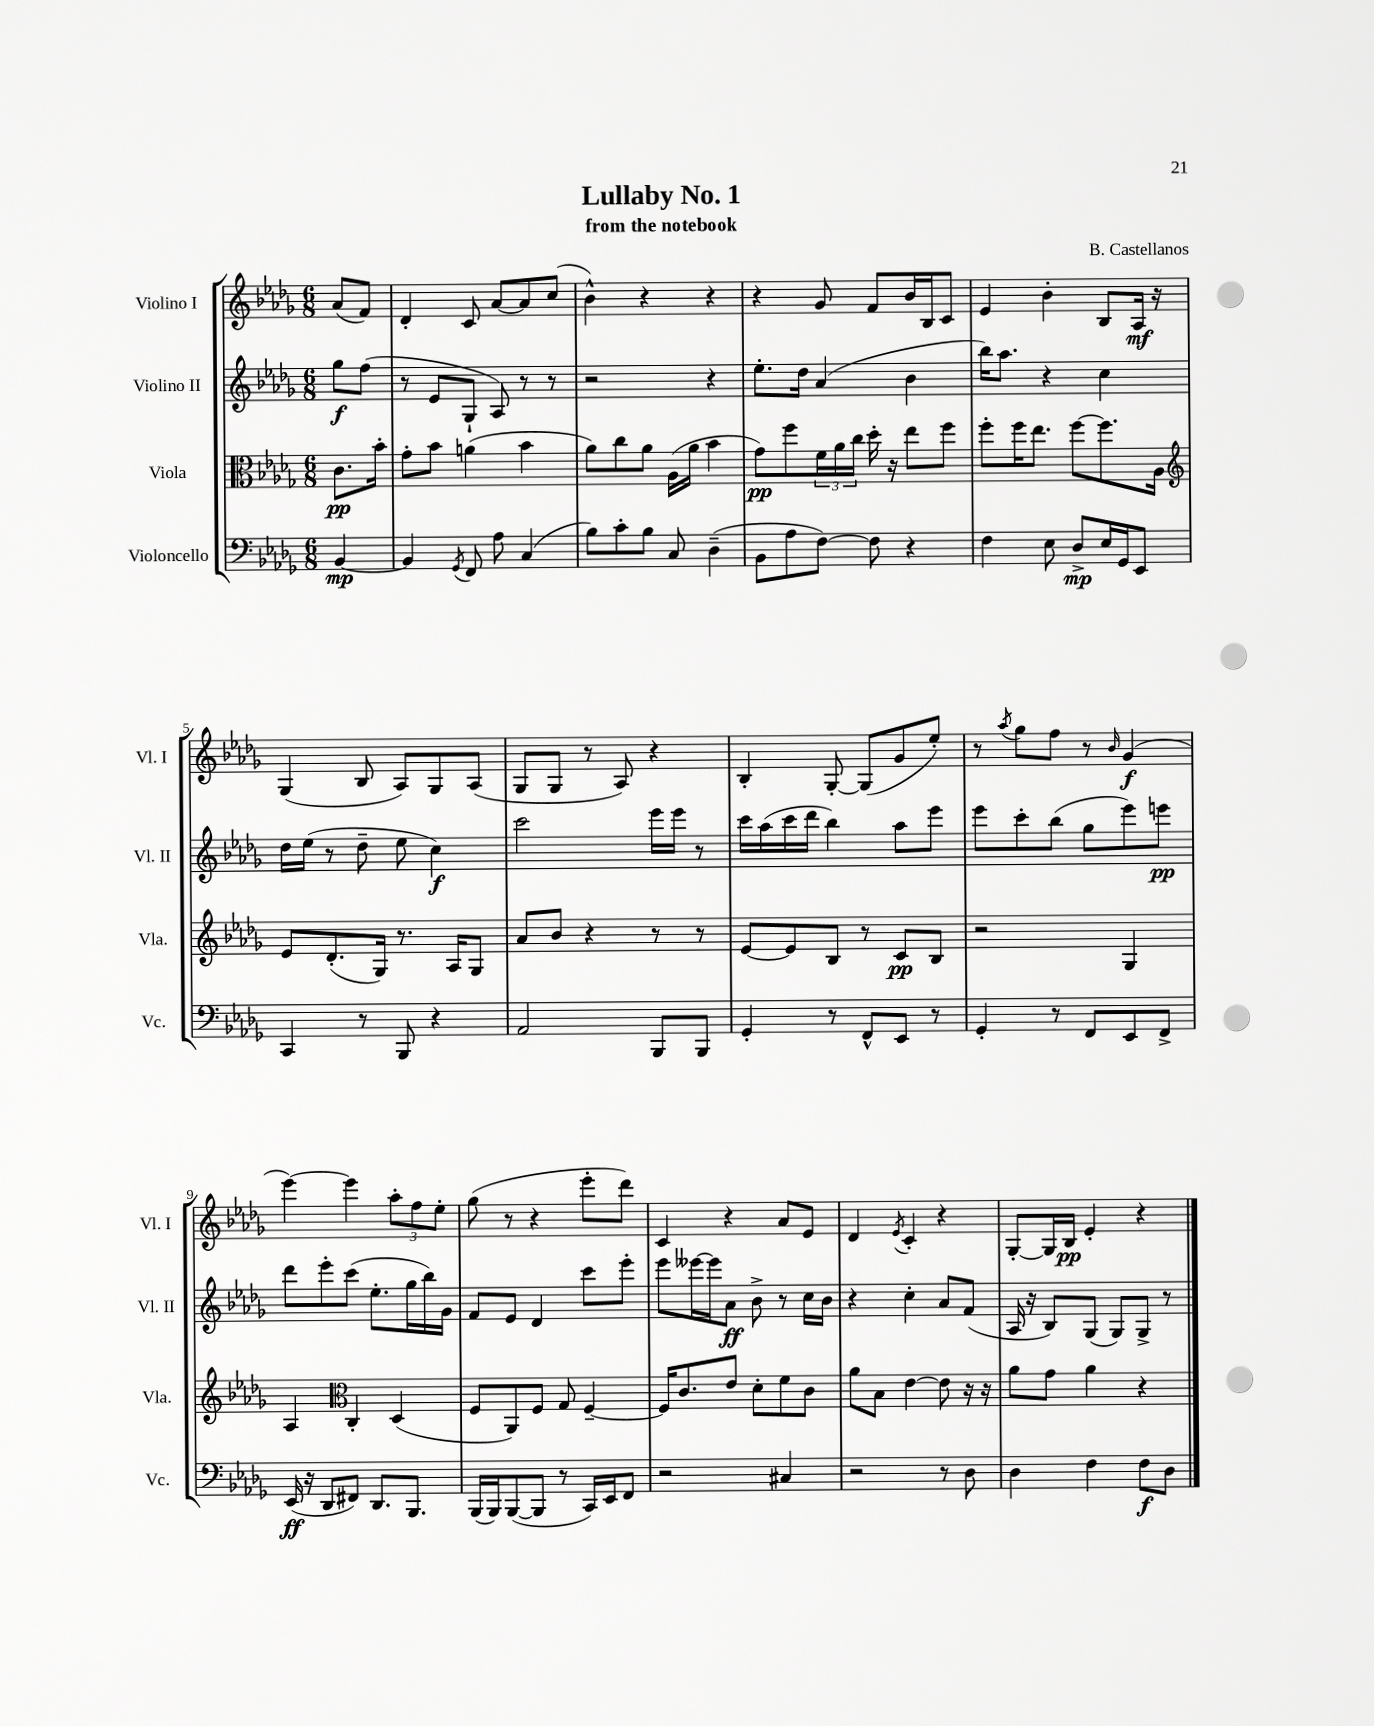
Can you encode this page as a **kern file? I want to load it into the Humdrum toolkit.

**kern	**dynam	**kern	**dynam	**kern	**dynam	**kern	**dynam
*part4	*part4	*part3	*part3	*part2	*part2	*part1	*part1
*staff4	*staff4	*staff3	*staff3	*staff2	*staff2	*staff1	*staff1
*I"Violoncello	*	*I"Viola	*	*I"Violino II	*	*I"Violino I	*
*I'Vc.	*	*I'Vla.	*	*I'Vl. II	*	*I'Vl. I	*
*clefF4	*	*clefC3	*	*clefG2	*	*clefG2	*
*k[b-e-a-d-g-]	*	*k[b-e-a-d-g-]	*	*k[b-e-a-d-g-]	*	*k[b-e-a-d-g-]	*
*M6/8	*	*M6/8	*	*M6/8	*	*M6/8	*
=	=	=	=	=	=	=	=
[4BB-/	mp	8.c\L	pp	8gg-\L	f	(8a-/L	.
.	.	.	.	(8ff\J	.	8f/J)	.
.	.	16b-'\Jk	.	.	.	.	.
=1	=1	=1	=1	=1	=1	=1	=1
4BB-/]	.	8g-'\L	.	8r	.	4d-'/	.
.	.	8b-\J	.	8e-/L	.	.	.
8qGG-/	.	.	.	.	.	.	.
8FF/	.	(4an\	.	8G-`/J	.	8c/	.
8A-\	.	.	.	8A-/)	.	[8a-/L	.
(4C/	.	4b-\	.	8r	.	8a-/]	.
.	.	.	.	8r	.	(8cc/J	.
=2	=2	=2	=2	=2	=2	=2	=2
8B-\L)	.	8a-\L)	.	2r	.	4b-^^\)	.
8c'\	.	8cc\	.	.	.	.	.
8B-\J	.	8a-\J	.	.	.	4r	.
8C/	.	(16A-\LL	.	.	.	.	.
.	.	16a-\JJ	.	.	.	.	.
(4D-~\	.	4b-\	.	4r	.	4r	.
=3	=3	=3	=3	=3	=3	=3	=3
8BB-\L	.	8g-\L)	pp	8.ee-'\L	.	4r	.
8A-\	.	8ff\	.	.	.	.	.
.	.	.	.	16dd-\Jk	.	.	.
[8F\J)	.	24f\L	.	(4a-/	.	8g-/	.
.	.	24a-\	.	.	.	.	.
.	.	24cc\JJ	.	.	.	.	.
8F\]	.	16dd-'\	.	.	.	8f/L	.
.	.	16r	.	.	.	.	.
4r	.	8ee-\L	.	4b-\	.	16b-/L	.
.	.	.	.	.	.	16B-/J	.
.	.	8ff\J	.	.	.	8c/J	.
=4	=4	=4	=4	=4	=4	=4	=4
4F\	.	8ff'\L	.	16bb-\KL)	.	4e-/	.
.	.	.	.	8.aa-\J	.	.	.
.	.	16ff\K	.	.	.	.	.
.	.	8.ee-\J	.	.	.	.	.
8E-\	.	.	.	4r	.	4b-'\	.
8D-^/L	mp	[8ff\L	.	.	.	.	.
16E-/L	.	8.ff\]	.	4cc\	.	8B-/L	.
16GG-/J	.	.	.	.	.	.	.
8EE-/J	.	.	.	.	.	16A-/Jk	mf
.	.	16A-\Jk	.	.	.	16r	.
!!LO:LB:g=z
=5	=5	=5	=5	=5	=5	=5	=5
*	*	*clefG2	*	*	*	*	*
4CC/	.	8e-/L	.	16dd-\LL	.	(4G-/	.
.	.	.	.	(16ee-\JJ	.	.	.
.	.	(8.d-'/	.	8r	.	.	.
8r	.	.	.	8dd-~\	.	8B-/	.
.	.	16G-/Jk)	.	.	.	.	.
8BBB-/	.	8.r	.	8ee-\	.	8A-/L)	.
4r	.	.	.	4cc\)	f	8G-/	.
.	.	16A-/KL	.	.	.	.	.
.	.	8G-/J	.	.	.	(8A-/J	.
=6	=6	=6	=6	=6	=6	=6	=6
2AA-/	.	8a-/L	.	2ccc\	.	8G-/L	.
.	.	8b-/J	.	.	.	8G-/J	.
.	.	4r	.	.	.	8r	.
.	.	.	.	.	.	8A-/)	.
8BBB-/L	.	8r	.	16eee-\LL	.	4r	.
.	.	.	.	16eee-\JJ	.	.	.
8BBB-/J	.	8r	.	8r	.	.	.
=7	=7	=7	=7	=7	=7	=7	=7
4GG-'/	.	[8e-/L	.	16ccc\LL	.	4B-'/	.
.	.	.	.	(16aa-\	.	.	.
.	.	8e-/]	.	16ccc\	.	.	.
.	.	.	.	16ddd-\JJ	.	.	.
8r	.	8B-/J	.	4bb-\)	.	[8G-'/	.
8FF^^/L	.	8r	.	.	.	(8G-/L]	.
8EE-/J	.	8c/L	pp	8aa-\L	.	8g-/	.
8r	.	8B-/J	.	8eee-\J	.	8ee-'/J)	.
=8	=8	=8	=8	=8	=8	=8	=8
4GG-'/	.	2r	.	8eee-\L	.	8r	.
.	.	.	.	.	.	8qaa-/	.
.	.	.	.	8ccc'\	.	8gg-\L	.
8r	.	.	.	(8bb-\J	.	8ff\J	.
8FF/L	.	.	.	8gg-\L	.	8r	.
.	.	.	.	.	.	16qqb-/	.
8EE-/	.	4G-/	.	8eee-\)	.	(4g-/	f
8FF^/J	.	.	.	8eeen\J	pp	.	.
!!LO:LB:g=z
=9	=9	=9	=9	=9	=9	=9	=9
(16EE-/	ff	4A-/	.	8ddd-\L	.	[4eee-\)	.
16r	.	.	.	.	.	.	.
8DD-/L	.	.	.	8eee-'\	.	.	.
*	*	*clefC3	*	*	*	*	*
8FF#X/J)	.	4C'/	.	(8ccc\J	.	4eee-\]	.
8.DD-/L	.	.	.	8.ee-'\L	.	.	.
.	.	(4D-/	.	.	.	12aa-'\L	.
8.BBB-/J	.	.	.	16gg-\L	.	.	.
.	.	.	.	.	.	12ff\	.
.	.	.	.	16bb-\)	.	.	.
.	.	.	.	.	.	12ee-'\J	.
.	.	.	.	16g-\JJ	.	.	.
=10	=10	=10	=10	=10	=10	=10	=10
(16BBB-/LL	.	8F/L	.	8f/L	.	(8gg-\	.
16BBB-/J)	.	.	.	.	.	.	.
([8BBB-/	.	8AA-/)	.	8e-/J	.	8r	.
8BBB-/J]	.	8F/J	.	4d-/	.	4r	.
8r	.	8G-/	.	.	.	.	.
16CC/LL)	.	[4F~/	.	8ccc\L	.	8eee-'\L	.
16EE-/J	.	.	.	.	.	.	.
8FF/J	.	.	.	8eee-'\J	.	8ddd-\J)	.
=11	=11	=11	=11	=11	=11	=11	=11
2r	.	16F/KL]	.	8eee-\L	.	4c/	.
.	.	8.c/	.	.	.	.	.
.	.	.	.	[16eee--X\L	.	.	.
.	.	.	.	16eee--\J]	.	.	.
.	.	8e-/J	.	8a-\J	ff	4r	.
.	.	8d-'\L	.	8b-^\	.	.	.
4C#X/	.	8f\	.	8r	.	8a-/L	.
.	.	8c\J	.	16cc\LL	.	8e-/J	.
.	.	.	.	16b-\JJ	.	.	.
=12	=12	=12	=12	=12	=12	=12	=12
2r	.	8a-\L	.	4r	.	4d-/	.
.	.	8B-\J	.	.	.	.	.
.	.	.	.	.	.	8qe-/	.
.	.	[4e-\	.	4cc'\	.	4c'/	.
8r	.	8e-\]	.	8a-/L	.	4r	.
8D-\	.	16r	.	(8f/J	.	.	.
.	.	16r	.	.	.	.	.
=13	=13	=13	=13	=13	=13	=13	=13
4D-\	.	8a-\L	.	16A-/	.	[8G-'/L	.
.	.	.	.	16r	.	.	.
.	.	8g-\J	.	8B-/L)	.	16G-/L]	.
.	.	.	.	.	.	16B-/JJ	pp
4F\	.	4a-\	.	(8G-/J	.	4e-'/	.
.	.	.	.	8G-/L)	.	.	.
8F\L	f	4r	.	8G-^/J	.	4r	.
8D-\J	.	.	.	8r	.	.	.
==	==	==	==	==	==	==	==
*-	*-	*-	*-	*-	*-	*-	*-
